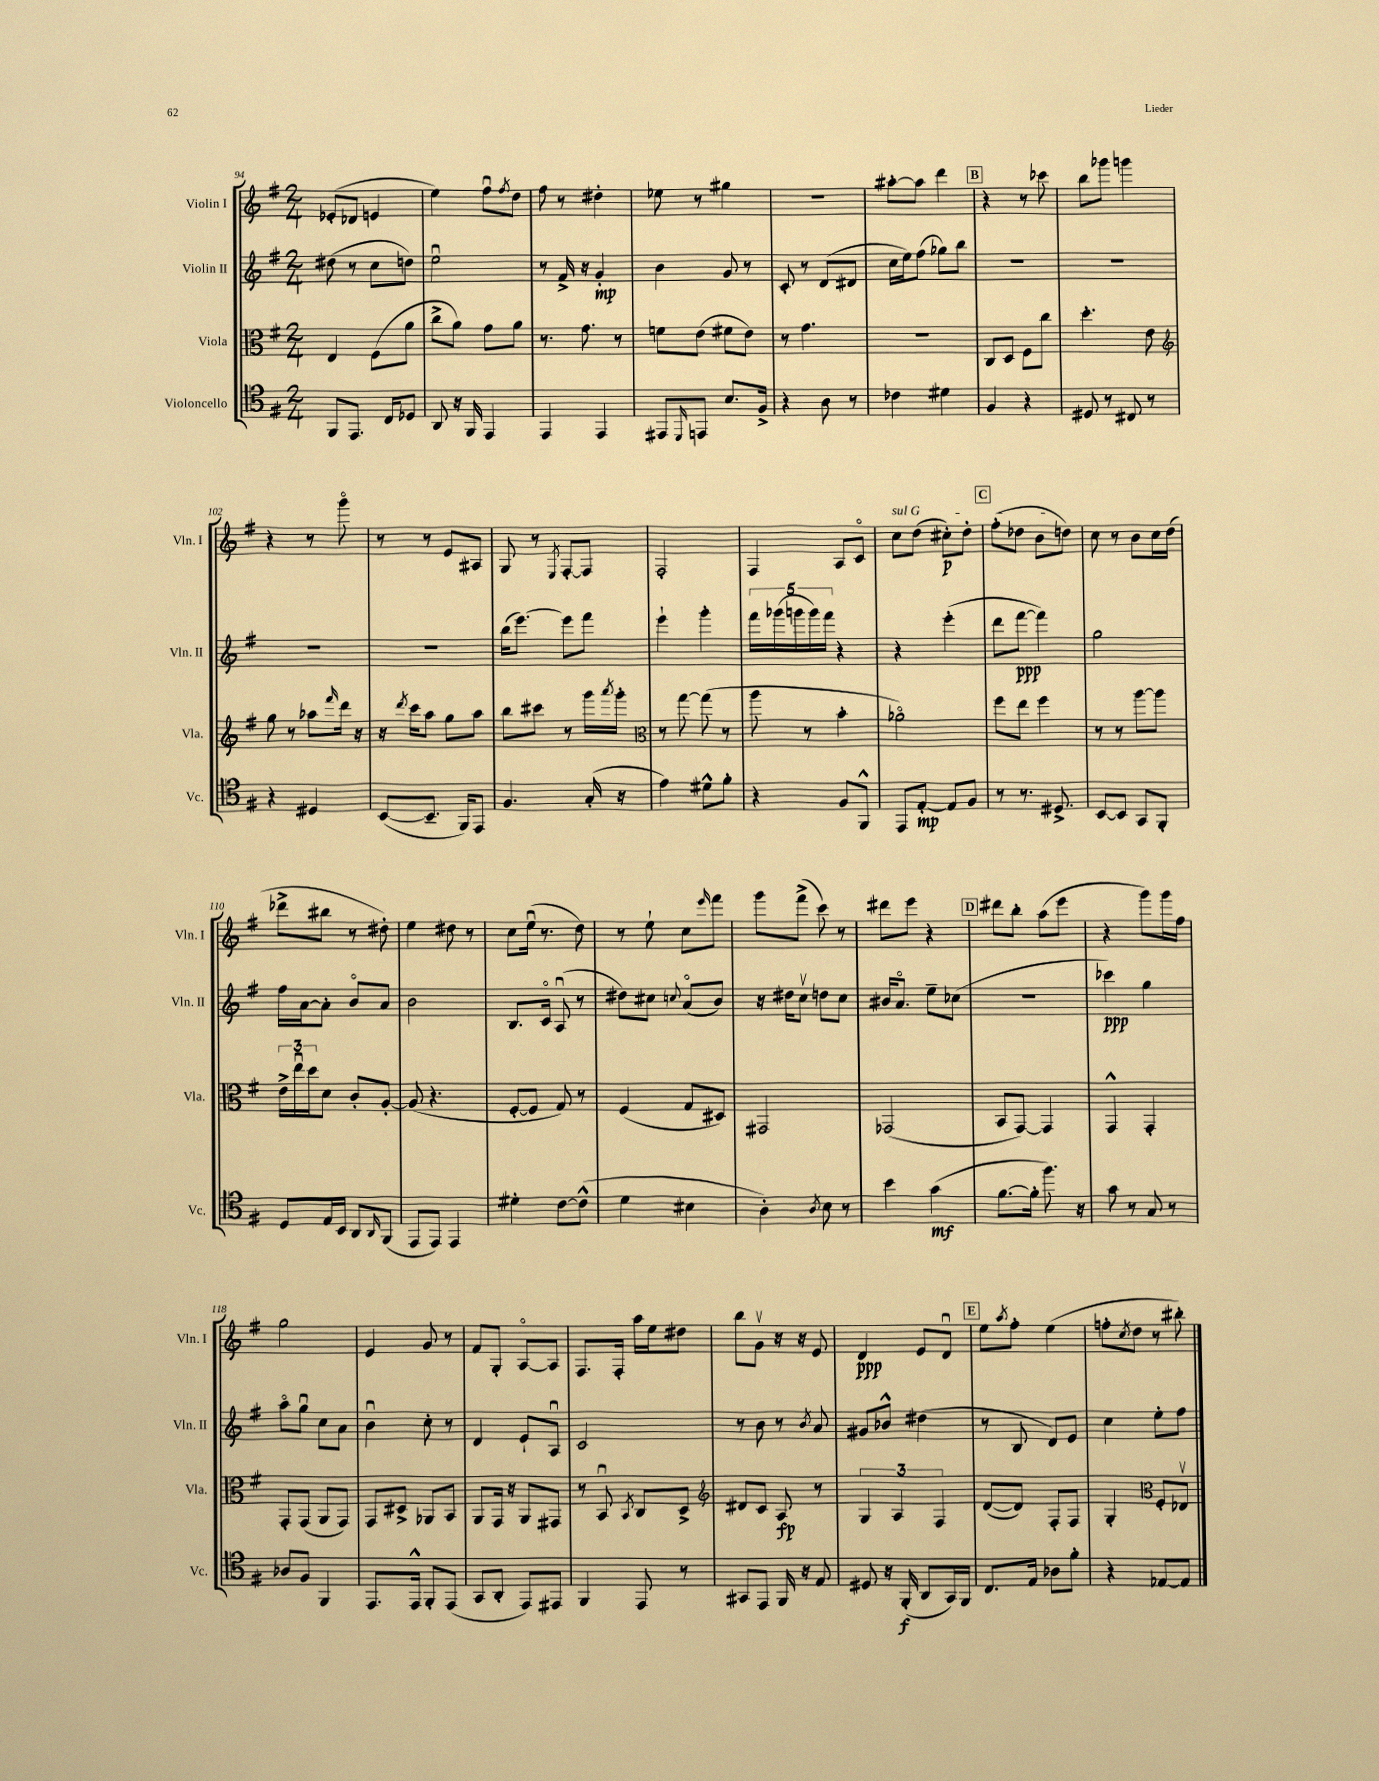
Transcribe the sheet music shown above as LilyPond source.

<<
\new StaffGroup <<
\new Staff = "s0" \with { instrumentName = "Violin I" shortInstrumentName = "Vln. I" } {
    \clef treble \key g \major \numericTimeSignature \time 2/4
    ees'8-.( des'8 e'4 |
    e''4) fis''8\downbow \acciaccatura { fis''8 } d''8 |
    fis''8 r8 dis''4-. |
    ees''8 r8 gis''4 |
    r2 |
    ais''8~-. ais''8 d'''4 |
    \mark \markup { \box "B" } r4 r8 ces'''8 |
    b''8 ges'''8 g'''4 |
    r4 r8 g'''8\flageolet |
    r8 r8 e'8 ais8 |
    g8 r8 \acciaccatura { e8 } fis8~-. fis8 |
    fis2-. |
    fis4 a8 c'8\flageolet |
    \once \override TextSpanner.bound-details.left.text = \markup { \italic "sul G" } c''8\startTextSpan d''8( cis''8-.\p) d''8-. |
    \mark \markup { \box "C" } fis''8-.( des''8 b'8 d''8\stopTextSpan) |
    c''8 r8 b'8 c''16 d''16( |
    des'''8-> bis''8 r8 dis''8-.) |
    e''4 dis''8 r8 |
    c''8 e''16\downbow( r8. d''8) |
    r8 e''8-! c''8 \grace { e'''16 } fis'''8 |
    g'''8 fis'''8->( c'''8) r8 |
    dis'''8 e'''8 r4 |
    \mark \markup { \box "D" } dis'''8 b''8-. a''8( e'''8 |
    r4 g'''8) g'''16 fis''16 |
    g''2 |
    e'4 g'8 r8 |
    fis'8 g8-. a8~\flageolet a8 |
    fis8. fis16-. a''16 e''16 dis''8 |
    b''8 g'8\upbow r16 r16 e'8 |
    d'4\ppp e'8 d'8\downbow |
    \mark \markup { \box "E" } e''8 \acciaccatura { a''8 } fis''8-. e''4( |
    f''8-. \acciaccatura { c''8 } d''8 r8 bis''8-.) \bar "|." |
}
\new Staff = "s1" \with { instrumentName = "Violin II" shortInstrumentName = "Vln. II" } {
    \clef treble \key g \major \numericTimeSignature \time 2/4
    dis''8( r8 c''8 d''8) |
    e''2\downbow |
    r8 fis'16-> r16 g'4-.\mp |
    b'4 g'8 r8 |
    c'8-. r8 d'8( dis'8 |
    c''16 e''16) fis''8( ges''8) b''8 |
    \mark \markup { \box "B" } R2 |
    R2 |
    R2 |
    R2 |
    b''16( e'''8.~) e'''8 fis'''8 |
    e'''4-! g'''4-. |
    \tuplet 5/4 { fis'''16 ges'''16( g'''16 g'''16) fis'''16 } r4 |
    r4 e'''4-.( |
    \mark \markup { \box "C" } d'''8 fis'''8~\ppp fis'''4) |
    g''2 |
    fis''16 a'16~ a'8-. b'8\flageolet a'8 |
    b'2 |
    b8. c'16\flageolet a8\downbow( r8 |
    dis''8) cis''8 \appoggiatura { c''8 } a'8\flageolet( b'8) |
    r16 dis''16 c''8\upbow d''8 c''8 |
    bis'16 a'8.\flageolet e''8-- ces''8( |
    \mark \markup { \box "D" } r2 |
    ces'''4\ppp) g''4 |
    a''8\flageolet g''8\downbow c''8 a'8 |
    b'4\downbow c''8-. r8 |
    d'4 e'8-! a8\downbow |
    c'2 |
    r8 b'8 r8 \acciaccatura { b'8 } a'8 |
    gis'8 bes'8-^ dis''4( |
    \mark \markup { \box "E" } r8 b8 d'8) e'8 |
    c''4 e''8-. fis''8 \bar "|." |
}
\new Staff = "s2" \with { instrumentName = "Viola" shortInstrumentName = "Vla." } {
    \clef alto \key g \major \numericTimeSignature \time 2/4
    e4 fis8( a'8 |
    c''8-> a'8) g'8 a'8 |
    r8. g'8. r8 |
    f'8 e'8( fis'8 e'8) |
    r8 g'4. |
    r2 |
    \mark \markup { \box "B" } c8 d8 fis8 c''8 |
    d''4.-. e'8 |
    \clef treble g''8 r8 aes''8 \grace { fis'''16 } d'''16 r16 |
    r16 \acciaccatura { d'''8 } c'''16 a''8 g''8 a''8 |
    b''8 cis'''8 r8 g'''16 \acciaccatura { a'''8 } g'''16-. |
    \clef alto r8 g''8~ g''8( r8 |
    a''8 r8 b'4-. |
    aes'2\flageolet) |
    \mark \markup { \box "C" } fis''8 e''8 fis''4 |
    r8 r8 a''8~ a''8 |
    \tuplet 3/2 { e'16-> e''16\downbow d''16 } d'8 c'8-. a8~-. |
    a8( r4. |
    fis8~-. fis8 g8) r8 |
    fis4( g8 dis8) |
    gis,2 |
    ges,2( |
    \mark \markup { \box "D" } b,8 g,8~) g,4 |
    g,4-^ g,4-. |
    g,8-. g,8( a,8 g,8) |
    g,8 dis8-> aes,8 b,8 |
    a,8 g,16 r16 a,8 gis,8 |
    r8 b,8\downbow \acciaccatura { b,8 } c8 d8-> |
    \clef treble dis'8 c'8 a8\fp r8 |
    \tuplet 3/2 { g4 a4 fis4 } |
    \mark \markup { \box "E" } d'8~( d'8) fis8-. fis8 |
    g4-. \clef alto fis8-. ees8\upbow \bar "|." |
}
\new Staff = "s3" \with { instrumentName = "Violoncello" shortInstrumentName = "Vc." } {
    \clef tenor \key g \major \numericTimeSignature \time 2/4
    fis,8 e,8. c16 des8 |
    a,8 r16 fis,16 e,4 |
    e,4 e,4 |
    eis,8 \grace { d,16 } e,8 b8. fis16-> |
    r4 a8 r8 |
    ces'4 dis'4 |
    \mark \markup { \box "B" } fis4 r4 |
    dis8 r8 cis8 r8 |
    r4 dis4 |
    b,8~( b,8.-- fis,16) e,8 |
    fis4. g16-.( r16 |
    e'4) dis'8-^ fis'8-. |
    r4 fis8 fis,8-^ |
    e,8 e8~-.\mp e8 fis8 |
    \mark \markup { \box "C" } r8 r8. dis8.-> |
    b,8~ b,8 g,8 fis,8-. |
    d8 e16 b,16 a,8 \grace { a,16 } fis,8( |
    e,8 e,8) e,4 |
    dis'4-. c'8~ c'8-^( |
    d'4 bis4 |
    a4-.) \acciaccatura { a8 } b8 r8 |
    b'4 g'4\mf( |
    \mark \markup { \box "D" } fis'8.~ fis'16-. fis''8.) r16 |
    g'8 r8 g8 r8 |
    aes8 fis8 fis,4 |
    e,8. e,16-^ fis,8-. e,8( |
    g,8 a,8-. e,8) eis,8 |
    fis,4 e,8 r8 |
    gis,8 e,8 fis,16 r16 e8 |
    dis8 r16 fis,16-.\f( a,8 g,16) fis,16 |
    \mark \markup { \box "E" } c8. e16 aes8 fis'8-. |
    r4 ees8~ ees8 \bar "|." |
}
>>
>>
\layout { \context { \Score currentBarNumber = #94 } }
